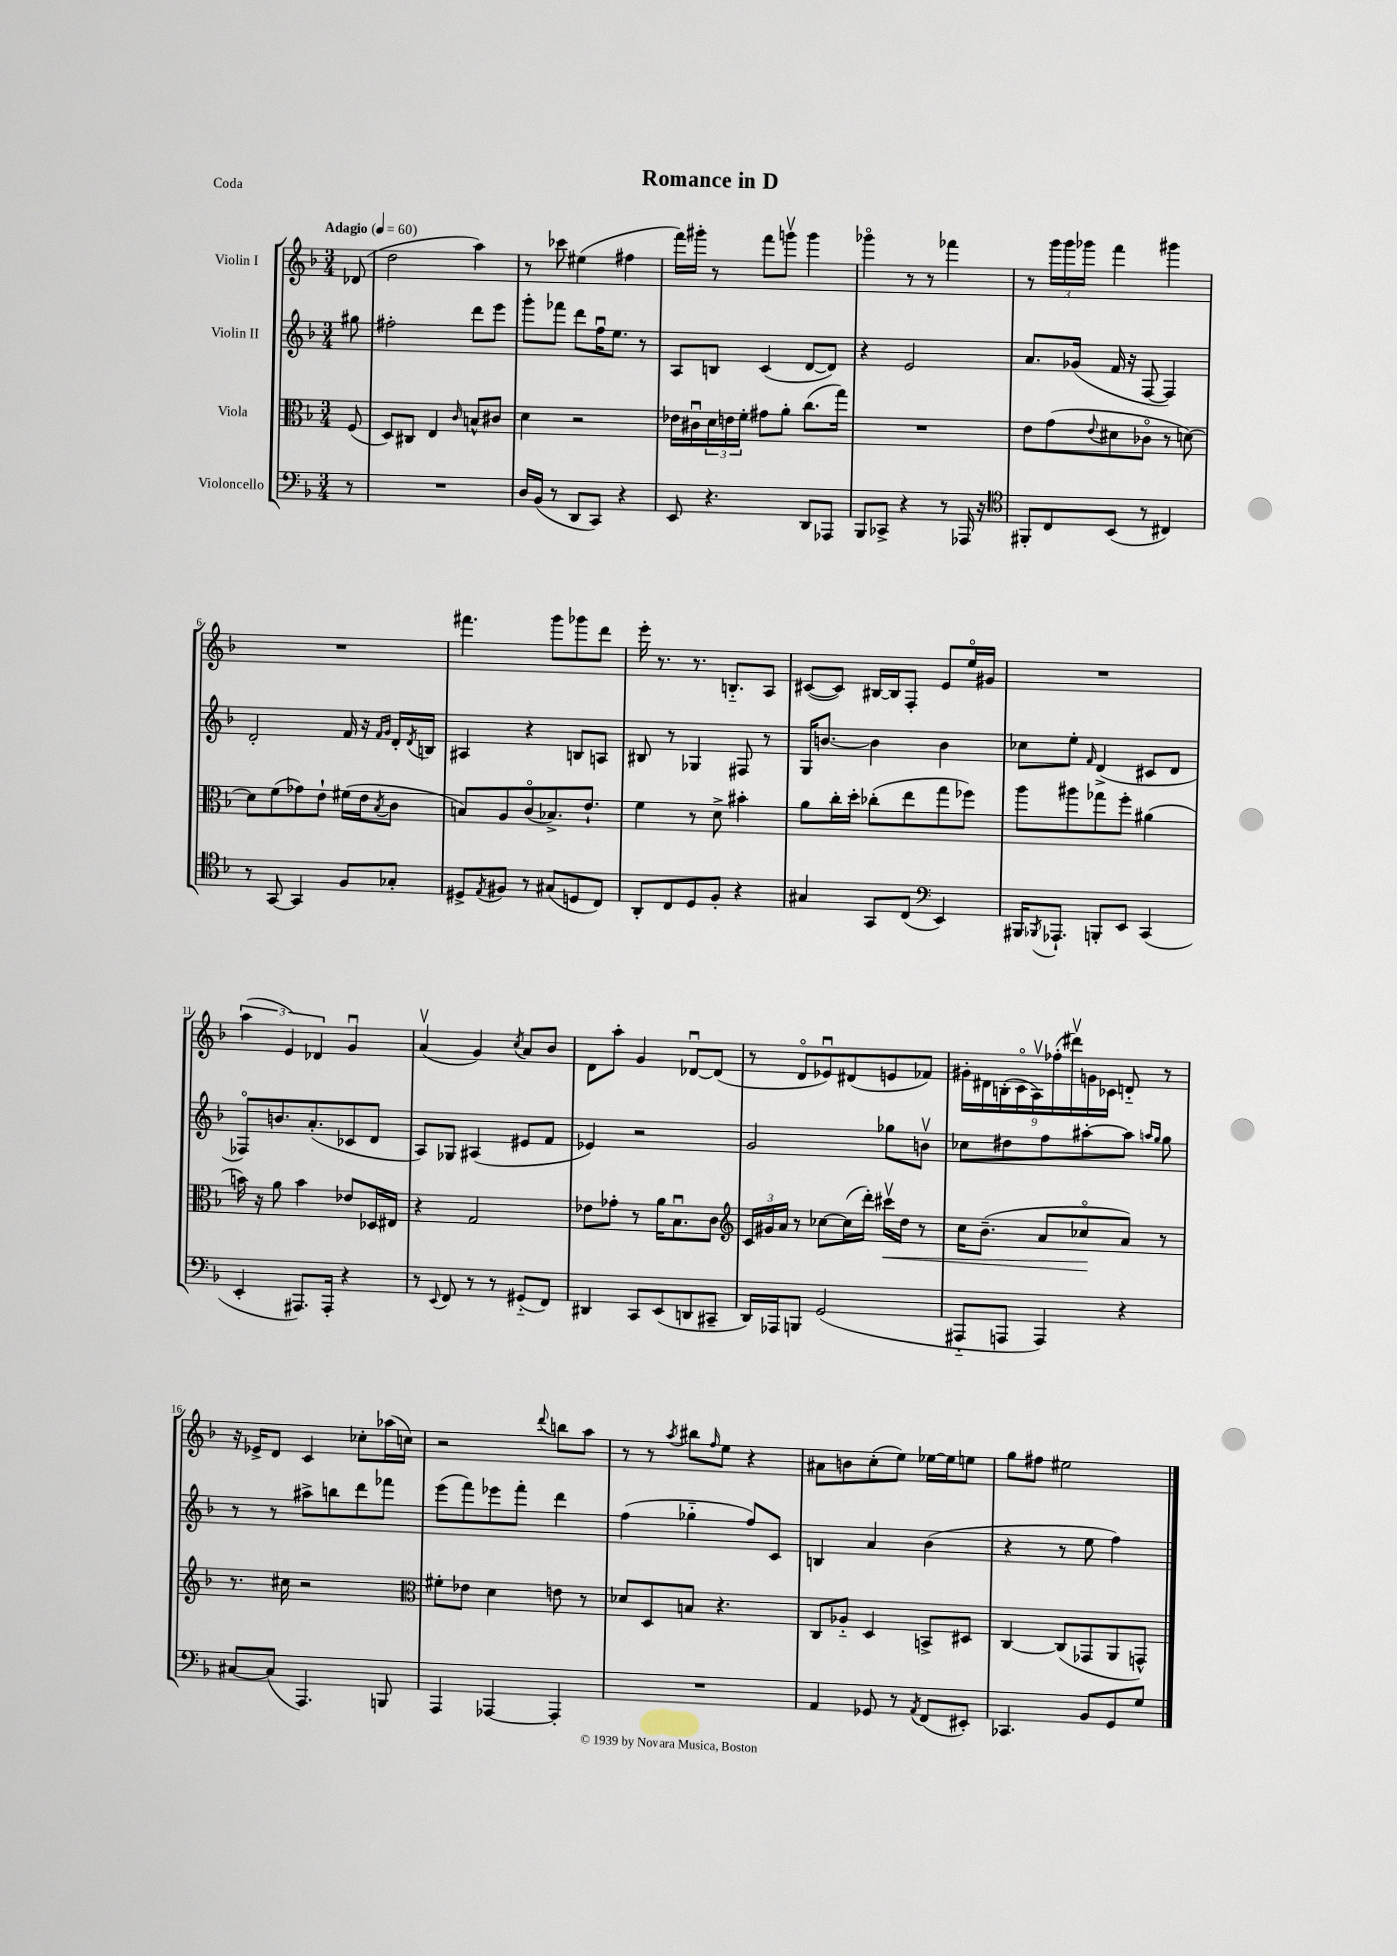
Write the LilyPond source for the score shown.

\header { title = "Romance in D" piece = "Coda" }
<<
\new StaffGroup <<
\new Staff = "s0" \with { instrumentName = "Violin I" } {
    \clef treble \key f \major \numericTimeSignature \time 3/4 \partial 8 \tempo "Adagio" 4 = 60
    des'8( |
    d''2 a''4) |
    r8 ces'''8 eis''4( fis''4 |
    f'''16) gis'''16-. r8 f'''8 g'''8\upbow g'''4 |
    ges'''4\flageolet r8 r8 fes'''4 |
    r8 \tuplet 3/2 { g'''16 g'''16 ges'''16 } f'''4 gis'''4 |
    R2. |
    fis'''4. g'''8 ges'''8 d'''8 |
    e'''16-. r8. r8. b8.-_ a8 |
    cis'8~( cis'8) bis16~ bis16 f8-. e'8 e''16\flageolet gis'16 |
    R2. |
    \tuplet 3/2 { a''4( e'4) des'4 } g'4\downbow |
    a'4\upbow( g'4) \acciaccatura { c''8 } a'8 bes'8 |
    d'8 a''8-. g'4 des'8~\downbow des'8( |
    r8 d'8\flageolet ees'8\downbow) dis'8( e'8 fes'8) |
    \tuplet 9/8 { gis'16-. dis'16 b16-.( c'16\flageolet a16\upbow) fes''16-.( dis'''16\upbow) g'16 ces'16 } d'8-_ r8 |
    r16 ees'16-> d'8 c'4 ces''8-. aes''16( c''16) |
    r2 \appoggiatura { d'''8 } b''8 a''8 |
    r8 r8 \acciaccatura { a''8 } bis''8 \grace { f''16 } e''8 r4 |
    ais'8 b'8 c''8-.( e''8) ees''16~ ees''16 e''8 |
    g''8 fis''8 eis''2 \bar "|." |
}
\new Staff = "s1" \with { instrumentName = "Violin II" } {
    \clef treble \key f \major \numericTimeSignature \time 3/4 \partial 8
    gis''8 |
    fis''2-. d'''8 e'''8 |
    g'''8-. fes'''8 d'''8 f''16\downbow e''8. r8 |
    a8 b8 c'4( d'8~ d'8) |
    r4 e'2 |
    a'8. ges'16( f'16 r16 f8~ f4) |
    d'2-. f'16 r16 \grace { f'16 g'16 } d'16-. \acciaccatura { d'8 } b16 |
    ais4 r4 b8 a8 |
    bis8 r8 ges4 fis8 r8 |
    g16 b'8.~ b'4 b'4 |
    ces''8 e''8-. \grace { f'16 } d'4->( cis'8 d'8 |
    fes8\flageolet) b'8. a'8.-.( ces'8 d'8 |
    a8) ges8 ais4( eis'8 f'8 |
    ees'4) r2 |
    g'2 ges''8 b'8\upbow |
    ces''8 dis''8 f''8 ais''8~-. ais''8 \grace { a''16 g''16 } g''8 |
    r8 r8 ais''8-> b''8 d'''8 fes'''8 |
    e'''8( f'''8) ees'''8 f'''8-. d'''4 |
    f''4( ges''4-_ f''8) c'8 |
    b4 a'4 bes'4( |
    r4 r8 e''8 f''4) \bar "|." |
}
\new Staff = "s2" \with { instrumentName = "Viola" } {
    \clef alto \key f \major \numericTimeSignature \time 3/4 \partial 8
    f8( |
    d8) cis8 e4 \grace { c'16 } b8-^ cis'8 |
    d'4 r2 |
    ees'16 cis'16\downbow \tuplet 3/2 { d'16 e'16 f'16-. } gis'8 a'8-. c''8.( g''16) |
    R2. |
    e'8 g'8( \appoggiatura { e'8 } dis'8 ces'8\flageolet r8 d'8~) |
    d'8 f'8( ges'8) e'8-! fis'16( e'16 \acciaccatura { bes8 } c'8 |
    b8) a8 c'8\flageolet( bes8.->) e'8.-! |
    f'4 r8 d'8-> bis'4-. |
    a'8 c''16-. d''16-. ces''8-.( e''8 g''8 fes''8) |
    a''8 ais''8 ges''8 f''8-. ais'4( |
    b'16) r16 a'8 b'4 ees'8 des16 eis16 |
    r4 g2 |
    ees'8 ges'8-. r8 a'16 bes8.\downbow c'8 |
    \clef treble \tuplet 3/2 { c'16 gis'16 a'16 } r8 ces''8~ ces''16( d'''16-.) cis'''16\upbow\< d''16 r8 |
    c''16 bes'8.--( a'8 ces''8\flageolet\! a'8) r8 |
    r8. cis''16 r2 |
    \clef alto fis'8-. ees'8 d'4 e'8 r8 |
    des'8 d8 b8 r4. |
    c8 aes8-_ d4 b,8-> dis8 |
    c4~ c8( ges,8 a,8 g,8-^) \bar "|." |
}
\new Staff = "s3" \with { instrumentName = "Violoncello" } {
    \clef bass \key f \major \numericTimeSignature \time 3/4 \partial 8
    r8 |
    R2. |
    d16 bes,16( r8 d,8 c,8) r4 |
    e,8 r4. d,8 aes,,8 |
    bes,,8 ces,8-> r4 r8 aes,,16 r16 |
    \clef tenor fis,8-. c8 bes,8( r8 cis4) |
    r8 g,8~ g,4 f8 ges8-. |
    dis8-> \acciaccatura { e8 } fis8 r8 gis8( d8 c8) |
    a,8-. c8 d8 f8-. r4 |
    gis4 g,8 c8( \clef bass e,4) |
    bis,,16 \acciaccatura { bes,,8 } aes,,8.-! b,,8-. e,8 c,4( |
    e,4-. ais,,8.) ais,,16-. r4 |
    r8 \appoggiatura { e,8 } f,8 r8 r8 gis,8-_( f,8) |
    dis,4 c,8 e,8( d,8 cis,8-- |
    d,16) aes,,16 b,,8 g,2( |
    ais,,8-_ a,,8 a,,4) r4 |
    cis8~ cis8( a,,4.) b,,8 |
    a,,4 aes,,4~ aes,,4-. |
    R2. |
    a,4 ges,8 r8 \acciaccatura { a,8 } f,8( eis,8-.) |
    ces,4. bes,8 g,8 g8 \bar "|." |
}
>>
>>
